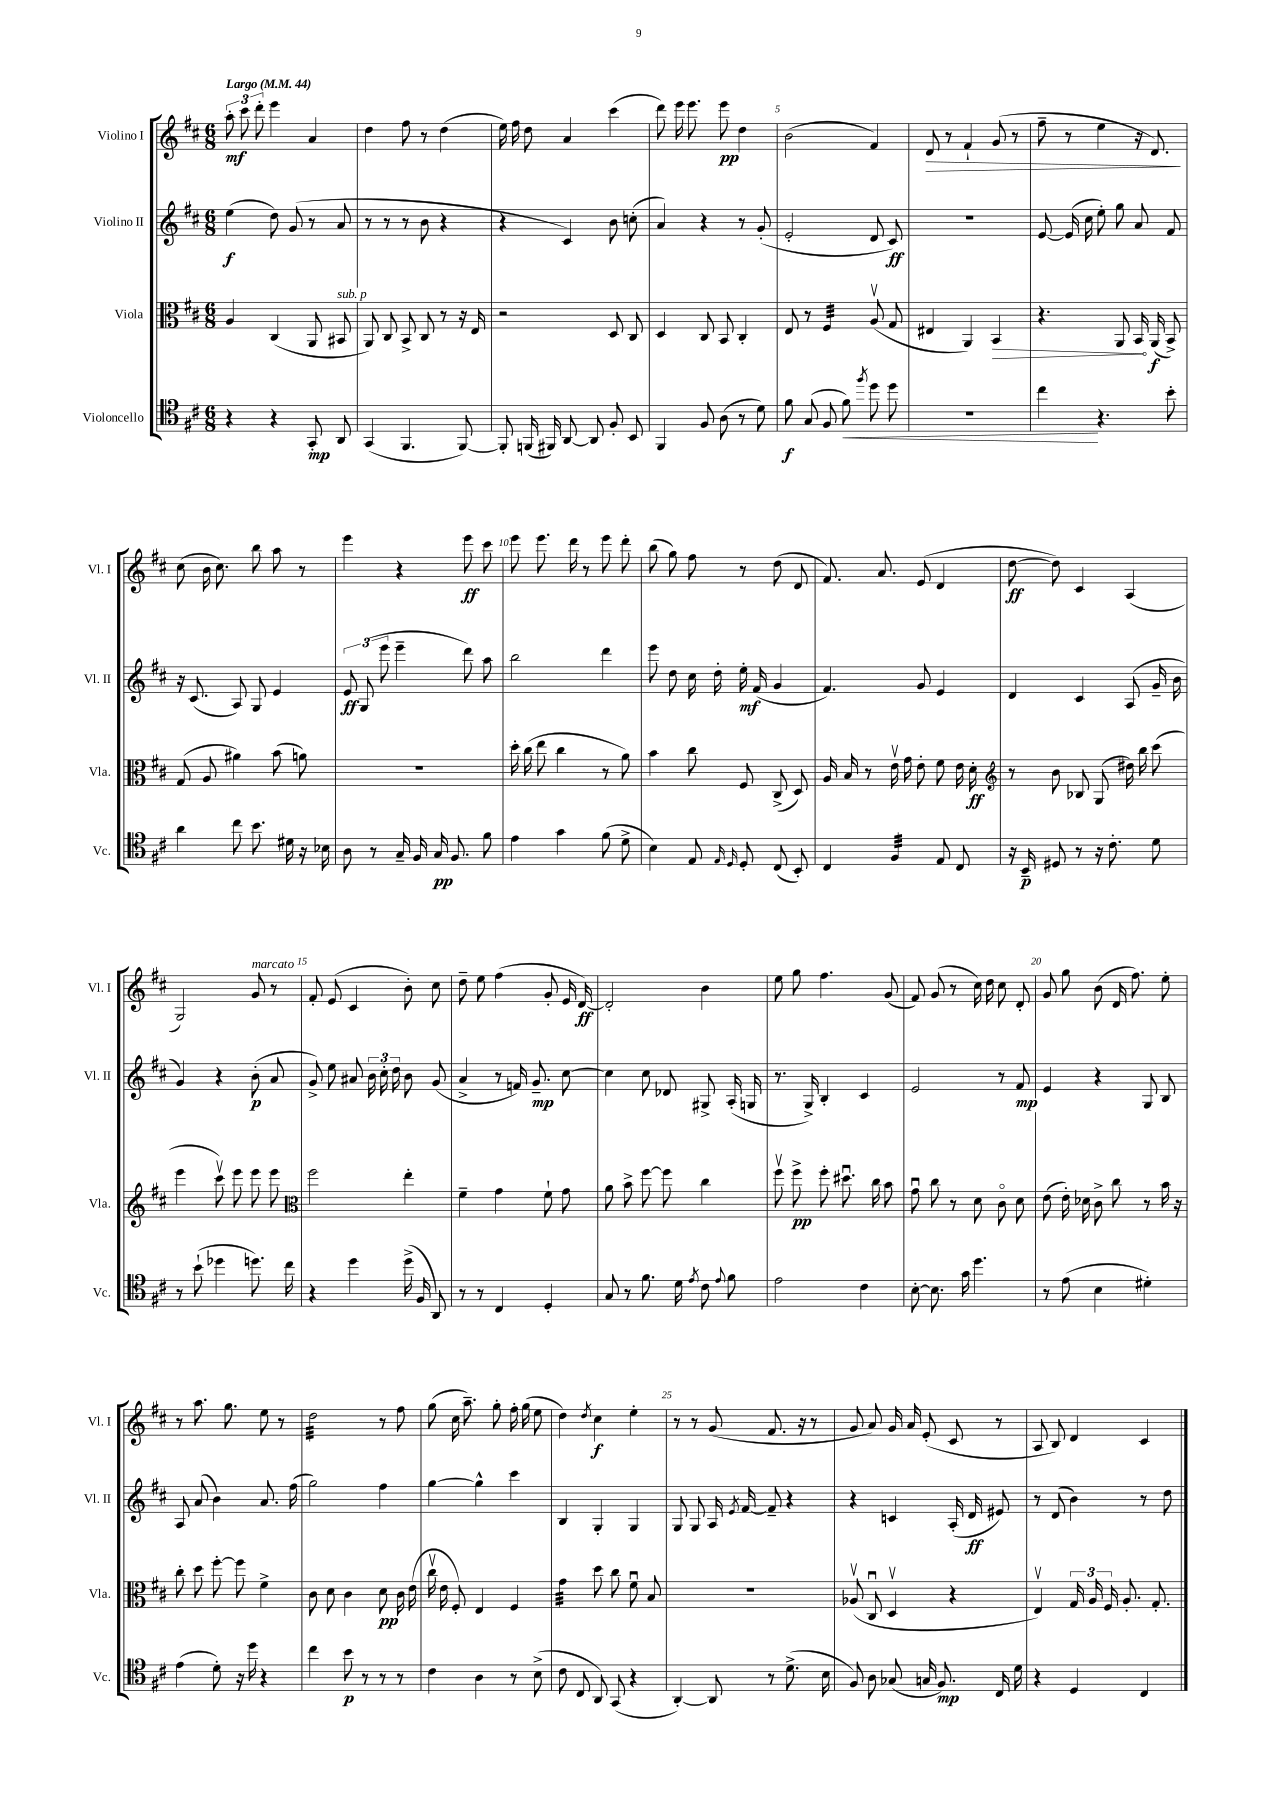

**kern	**dynam	**kern	**dynam	**kern	**dynam	**kern	**dynam
*part4	*part4	*part3	*part3	*part2	*part2	*part1	*part1
*staff4	*staff4	*staff3	*staff3	*staff2	*staff2	*staff1	*staff1
*I"Violoncello	*	*I"Viola	*	*I"Violino II	*	*I"Violino I	*
*I'Vc.	*	*I'Vla.	*	*I'Vl. II	*	*I'Vl. I	*
*clefC4	*	*clefC3	*	*clefG2	*	*clefG2	*
*k[f#c#]	*	*k[f#c#]	*	*k[f#c#]	*	*k[f#c#]	*
*M6/8	*	*M6/8	*	*M6/8	*	*M6/8	*
*MM44	*	*MM44	*	*MM44	*	*MM44	*
=1	=1	=1	=1	=1	=1	=1	=1
!	!	!	!	!	!	!LO:TX:a:B:t=Largo	!
4r	.	4A/	.	(4ee\	f	12aa'\	mf
.	.	.	.	.	.	12ccc#\	.
.	.	.	.	.	.	12ddd'\	.
4r	.	(4C#/	.	8dd\)	.	4eee\	.
.	.	.	.	(8g/	.	.	.
8GG'/	mp	8AA/	.	8r	.	4a/	.
!	!	!LO:TX:a:i:t=sub. p	!	!	!	!	!
8AA/	.	8BB#X/	.	8a/	.	.	.
=2	=2	=2	=2	=2	=2	=2	=2
(4GG/	.	8AA/)	.	8r	.	4dd\	.
.	.	8C#/	.	8r	.	.	.
4.FF#/	.	8BB^/	.	8r	.	8ff#\	.
.	.	8C#/	.	8b\	.	8r	.
.	.	8r	.	4r	.	(4dd\	.
[8FF#/)	.	16r	.	.	.	.	.
.	.	16E/	.	.	.	.	.
=3	=3	=3	=3	=3	=3	=3	=3
8FF#'/]	.	2r	.	4r	.	16ee\)	.
.	.	.	.	.	.	16ff#\	.
(16FFn/	.	.	.	.	.	8dd\	.
16FF#X/)	.	.	.	.	.	.	.
[8AA/	.	.	.	4c#/)	.	4a/	.
8AA/]	.	.	.	.	.	.	.
8F#'/	.	8D/	.	8b\	.	(4ccc#\	.
8BB/	.	8C#/	.	(8ccn'\	.	.	.
=4	=4	=4	=4	=4	=4	=4	=4
4FF#/	.	4D/	.	4a/)	.	8ddd\)	.
.	.	.	.	.	.	16eee\	.
.	.	.	.	.	.	8.eee\	.
8F#/	.	8C#/	.	4r	.	.	.
(8A\	.	8BB/	.	.	.	8eee\	pp
8r	.	4C#'/	.	8r	.	4dd\	.
8d\)	.	.	.	(8g'/	.	.	.
=5	=5	=5	=5	=5	=5	=5	=5
8f#\	f	8E/	.	2e'/	.	(2b\	.
(8G/	.	8r	.	.	.	.	.
*	*	*tremolo	*	*	*	*	*
8F#/	.	32F#/LLL	.	.	.	.	.
.	.	32F#/	.	.	.	.	.
.	.	32F#/	.	.	.	.	.
.	.	32F#/	.	.	.	.	.
!	!LO:HP:b	!	!	!	!	!	!
8f#\)	<	32F#/	.	.	.	.	.
.	.	32F#/	.	.	.	.	.
.	.	32F#/	.	.	.	.	.
.	.	32F#/JJJ	.	.	.	.	.
*	*	*Xtremolo	*	*	*	*	*
8qff#/	.	.	.	.	.	.	.
8dd\	.	(8Av/	.	8d/	.	4f#/)	.
8dd\	.	8G/	.	8c#/)	ff	.	.
=6	=6	=6	=6	=6	=6	=6	=6
!	!	!	!	!	!	!	!LO:HP:b
2.r	.	4E#X/	.	2.r	.	8d/	>
.	.	.	.	.	.	8r	.
.	.	4AA/)	.	.	.	4f#`/	.
!	!	!	!LO:HP:b	!	!	!	!
.	.	4BB/	>	.	.	(8g/	.
.	.	.	.	.	.	8r	.
=7	=7	=7	=7	=7	=7	=7	=7
4cc#\	.	4.r	.	[8e/	.	8ff#~\	.
.	.	.	.	(16e/]	.	8r	.
.	.	.	.	16cc#\	.	.	.
4.r	[	.	.	8ee'\)	.	4ee\	.
.	.	8AA/	.	8gg\	.	.	.
.	.	16BB/	.	8a/	.	16r	.
.	.	(16AA/	] f	.	.	8.d/)	.
8b'\	.	8BB^/)	.	8f#/	.	.	.
.	.	.	.	.	.	.	]
!!LO:LB:g=z
=8	=8	=8	=8	=8	=8	=8	=8
4a\	.	(8G/	.	16r	.	(8cc#\	.
.	.	.	.	(8.c#/	.	.	.
.	.	8A/	.	.	.	16b\	.
.	.	.	.	.	.	8.cc#\)	.
8cc#\	.	4a#X\)	.	8A/)	.	.	.
8.b\	.	.	.	8G/	.	8bb\	.
.	.	(8b\	.	4e/	.	8aa\	.
16d#X\	.	.	.	.	.	.	.
16r	.	8an\)	.	.	.	8r	.
16B-X\	.	.	.	.	.	.	.
=9	=9	=9	=9	=9	=9	=9	=9
8A\	.	2.r	.	12e/	ff	4eee\	.
.	.	.	.	(12G/	.	.	.
8r	.	.	.	.	.	.	.
.	.	.	.	12eee\	.	.	.
16G~/	.	.	.	4eee~\	.	4r	.
16F#/	.	.	.	.	.	.	.
16G/	pp	.	.	.	.	.	.
8.F#/	.	.	.	.	.	.	.
.	.	.	.	8ddd\)	.	8eee\	ff
8f#\	.	.	.	8aa\	.	8ccc#\	.
=10	=10	=10	=10	=10	=10	=10	=10
4e\	.	16dd'\	.	2bb\	.	8eee\	.
.	.	(16cc#\	.	.	.	.	.
.	.	8ee\	.	.	.	8.eee\	.
4g\	.	4cc#\	.	.	.	.	.
.	.	.	.	.	.	16ddd\	.
.	.	.	.	.	.	8r	.
(8f#\	.	8r	.	4ddd\	.	8eee\	.
8d^\	.	8a\)	.	.	.	8ddd'\	.
=11	=11	=11	=11	=11	=11	=11	=11
4B\)	.	4b\	.	8eee\	.	(8bb\	.
.	.	.	.	8dd\	.	8gg\)	.
8E/	.	8cc#\	.	16cc#\	.	8ff#\	.
.	.	.	.	16dd'\	.	.	.
16qqE/	.	.	.	.	.	.	.
16qqD/	.	.	.	.	.	.	.
8D'/	.	8F#/	.	16ee'\	mf	8r	.
.	.	.	.	(16f#/	.	.	.
(8C#/	.	(8C#^/	.	4g/	.	(8dd\	.
8BB'/)	.	8D/)	.	.	.	8d/	.
=12	=12	=12	=12	=12	=12	=12	=12
4C#/	.	16A/	.	4.f#/)	.	8.f#/)	.
.	.	16B/	.	.	.	.	.
.	.	8r	.	.	.	.	.
.	.	.	.	.	.	8.a/	.
*tremolo	*	*	*	*	*	*	*
32F#/LLL	.	16ev\	.	.	.	.	.
32F#/	.	.	.	.	.	.	.
32F#/	.	16g\	.	.	.	.	.
32F#/	.	.	.	.	.	.	.
32F#/	.	8e'\	.	8g/	.	(8e/	.
32F#/	.	.	.	.	.	.	.
32F#/	.	.	.	.	.	.	.
32F#/JJJ	.	.	.	.	.	.	.
*Xtremolo	*	*	*	*	*	*	*
8E/	.	8f#\	.	4e/	.	4d/	.
8C#/	.	16e\	.	.	.	.	.
.	.	16d'\	ff	.	.	.	.
=13	=13	=13	=13	=13	=13	=13	=13
*	*	*clefG2	*	*	*	*	*
16r	.	8r	.	4d/	.	[8dd\	ff
16BB~/	p	.	.	.	.	.	.
8D#X/	.	8b\	.	.	.	8dd\])	.
8r	.	8B-X/	.	4c#/	.	4c#/	.
16r	.	(8G/	.	.	.	.	.
8.c#'\	.	.	.	.	.	.	.
.	.	16dd#X\)	.	(8A/	.	(4A/	.
.	.	16bb\	.	.	.	.	.
8d\	.	(8ccc#\	.	16g~/	.	.	.
.	.	.	.	16b\	.	.	.
!!LO:LB:g=z
=14	=14	=14	=14	=14	=14	=14	=14
8r	.	4eee\	.	4g/)	.	2G/)	.
(8b`\	.	.	.	.	.	.	.
4dd-X\	.	8ccc#v\)	.	4r	.	.	.
.	.	8eee\	.	.	.	.	.
!	!	!	!	!	!	!LO:TX:a:i:t=marcato	!
8.ddn\)	.	8eee\	.	(8b'\	p	8g/	.
.	.	8eee\	.	8a/	.	8r	.
16cc#\	.	.	.	.	.	.	.
=15	=15	=15	=15	=15	=15	=15	=15
*	*	*clefC3	*	*	*	*	*
4r	.	2ff#\	.	8g^/)	.	8f#'/	.
.	.	.	.	8ee\	.	(8e/	.
4dd\	.	.	.	8a#X/	.	4c#/	.
.	.	.	.	24b\	.	.	.
.	.	.	.	24cc#'\	.	.	.
.	.	.	.	24dd\	.	.	.
(16dd^\	.	4ee'\	.	8b\	.	8b'\)	.
16F#/	.	.	.	.	.	.	.
8AA/)	.	.	.	(8g/	.	8cc#\	.
=16	=16	=16	=16	=16	=16	=16	=16
8r	.	4f#~\	.	4a^/	.	8dd~\	.
8r	.	.	.	.	.	8ee\	.
4C#/	.	4g\	.	8r	.	(4ff#\	.
.	.	.	.	16fn/)	.	.	.
.	.	.	.	8.g~/	mp	.	.
4D'/	.	8f#`\	.	.	.	8g'/	.
.	.	8g\	.	[8cc#\	.	16e/	.
.	.	.	.	.	.	[16d/)	ff
=17	=17	=17	=17	=17	=17	=17	=17
8G/	.	8a\	.	4cc#\]	.	2d'/]	.
8r	.	8b^\	.	.	.	.	.
8.f#\	.	[8ff#\	.	8cc#\	.	.	.
.	.	8ff#\]	.	8d-X/	.	.	.
16d\	.	.	.	.	.	.	.
8qe/	.	.	.	.	.	.	.
8c#\	.	4cc#\	.	8G#X^/	.	4b\	.
8qqe/	.	.	.	.	.	.	.
8f#\	.	.	.	(16A'/	.	.	.
.	.	.	.	16Gn/	.	.	.
=18	=18	=18	=18	=18	=18	=18	=18
2e\	.	8ff#v\	.	8.r	.	8ee\	.
.	.	8ff#^\	pp	.	.	8gg\	.
.	.	.	.	16G^/)	.	.	.
.	.	8ff#'\	.	4B'/	.	4.ff#\	.
.	.	8.dd#Xu\	.	.	.	.	.
4c#\	.	.	.	4c#/	.	.	.
.	.	16cc#\	.	.	.	.	.
.	.	8b\	.	.	.	(8g/	.
=19	=19	=19	=19	=19	=19	=19	=19
[8B'\	.	8gu\	.	2e/	.	8f#/)	.
8.B\]	.	8cc#\	.	.	.	(8g/	.
.	.	8r	.	.	.	8r	.
16g\	.	.	.	.	.	.	.
4.dd\	.	8d\	.	.	.	16cc#\)	.
.	.	.	.	.	.	16dd\	.
.	.	8c#\	.	8r	.	8cc#\	.
.	.	8d\	.	8f#/	mp	8d'/	.
=20	=20	=20	=20	=20	=20	=20	=20
8r	.	(8e\	.	4e/	.	8g/	.
(8e\	.	16e'\)	.	.	.	8gg\	.
.	.	16d-X\	.	.	.	.	.
4B\	.	8c#^\	.	4r	.	(8b\	.
.	.	8cc#\	.	.	.	16d/	.
.	.	.	.	.	.	8.ff#\)	.
4d#X'\)	.	8r	.	8G/	.	.	.
.	.	16b\	.	8B/	.	8ee'\	.
.	.	16r	.	.	.	.	.
!!LO:LB:g=z
=21	=21	=21	=21	=21	=21	=21	=21
(4e\	.	8cc#'\	.	8A/	.	8r	.
.	.	8dd\	.	(8a/	.	8.aa\	.
8d'\)	.	[8ff#'\	.	4b\)	.	.	.
.	.	.	.	.	.	8.gg\	.
16r	.	8ff#\]	.	.	.	.	.
16dd\	.	.	.	.	.	.	.
4r	.	4f#^\	.	8.a/	.	8ee\	.
.	.	.	.	.	.	8r	.
.	.	.	.	(16ff#\	.	.	.
=22	=22	=22	=22	=22	=22	=22	=22
*	*	*	*	*	*	*tremolo	*
4cc#\	.	8c#\	.	2gg\)	.	32dd\LLL	.
.	.	.	.	.	.	32dd\	.
.	.	.	.	.	.	32dd\	.
.	.	.	.	.	.	32dd\	.
.	.	8d\	.	.	.	32dd\	.
.	.	.	.	.	.	32dd\	.
.	.	.	.	.	.	32dd\	.
.	.	.	.	.	.	32dd\	.
8b\	p	4c#\	.	.	.	32dd\	.
.	.	.	.	.	.	32dd\	.
.	.	.	.	.	.	32dd\	.
.	.	.	.	.	.	32dd\	.
8r	.	.	.	.	.	32dd\	.
.	.	.	.	.	.	32dd\	.
.	.	.	.	.	.	32dd\	.
.	.	.	.	.	.	32dd\JJJ	.
*	*	*	*	*	*	*Xtremolo	*
8r	.	8d\	pp	4ff#\	.	8r	.
8r	.	16c#\	.	.	.	8ff#\	.
.	.	(16e\	.	.	.	.	.
=23	=23	=23	=23	=23	=23	=23	=23
4c#\	.	16cc#v\	.	[4gg\	.	(8gg\	.
.	.	16e\	.	.	.	.	.
.	.	8F#'/)	.	.	.	16cc#\	.
.	.	.	.	.	.	8.aa~\)	.
4A\	.	4E/	.	4gg^^\]	.	.	.
.	.	.	.	.	.	8gg'\	.
8r	.	4F#/	.	4ccc#\	.	16ff#'\	.
.	.	.	.	.	.	(16gg\	.
(8B^\	.	.	.	.	.	8ee\	.
=24	=24	=24	=24	=24	=24	=24	=24
*	*	*tremolo	*	*	*	*	*
8c#\	.	32g\LLL	.	4B/	.	4dd\)	.
.	.	32g\	.	.	.	.	.
.	.	32g\	.	.	.	.	.
.	.	32g\	.	.	.	.	.
8C#/	.	32g\	.	.	.	.	.
.	.	32g\	.	.	.	.	.
.	.	32g\	.	.	.	.	.
.	.	32g\JJJ	.	.	.	.	.
*	*	*Xtremolo	*	*	*	*	*
.	.	.	.	.	.	8qdd/	.
8AA/)	.	8dd\	.	4G'/	.	4cc#\	f
(8GG/	.	8cc#\	.	.	.	.	.
4r	.	8f#u\	.	4G/	.	4ee'\	.
.	.	8B/	.	.	.	.	.
=25	=25	=25	=25	=25	=25	=25	=25
[4AA'/)	.	2.r	.	8G/	.	8r	.
.	.	.	.	8G/	.	8r	.
8AA/]	.	.	.	16A/	.	(8g/	.
.	.	.	.	8qe/	.	.	.
.	.	.	.	[16f#/	.	.	.
8r	.	.	.	8f#~/]	.	8.f#/	.
(8.d^\	.	.	.	4r	.	.	.
.	.	.	.	.	.	16r	.
.	.	.	.	.	.	8r	.
16B\	.	.	.	.	.	.	.
=26	=26	=26	=26	=26	=26	=26	=26
8F#/)	.	(8A-Xv/	.	4r	.	8g/	.
8A\	.	8C#u/	.	.	.	8a/)	.
(8G-X/	.	4Dv/	.	4cn/	.	16g/	.
.	.	.	.	.	.	16a/	.
16Gn/	.	.	.	.	.	(8e'/	.
8.F#/)	mp	.	.	.	.	.	.
.	.	4r	.	(16A'/	.	8c#/	.
.	.	.	.	16d/	ff	.	.
16C#/	.	.	.	8e#X/)	.	8r	.
16d\	.	.	.	.	.	.	.
=27	=27	=27	=27	=27	=27	=27	=27
4r	.	4Ev/)	.	8r	.	8A/	.
.	.	.	.	(8d/	.	8B/)	.
4D/	.	24G/	.	4b\)	.	4d/	.
.	.	24A/	.	.	.	.	.
.	.	24F#/	.	.	.	.	.
.	.	8.A'/	.	.	.	.	.
4C#/	.	.	.	8r	.	4c#/	.
.	.	8.G'/	.	.	.	.	.
.	.	.	.	8dd\	.	.	.
==	==	==	==	==	==	==	==
*-	*-	*-	*-	*-	*-	*-	*-
